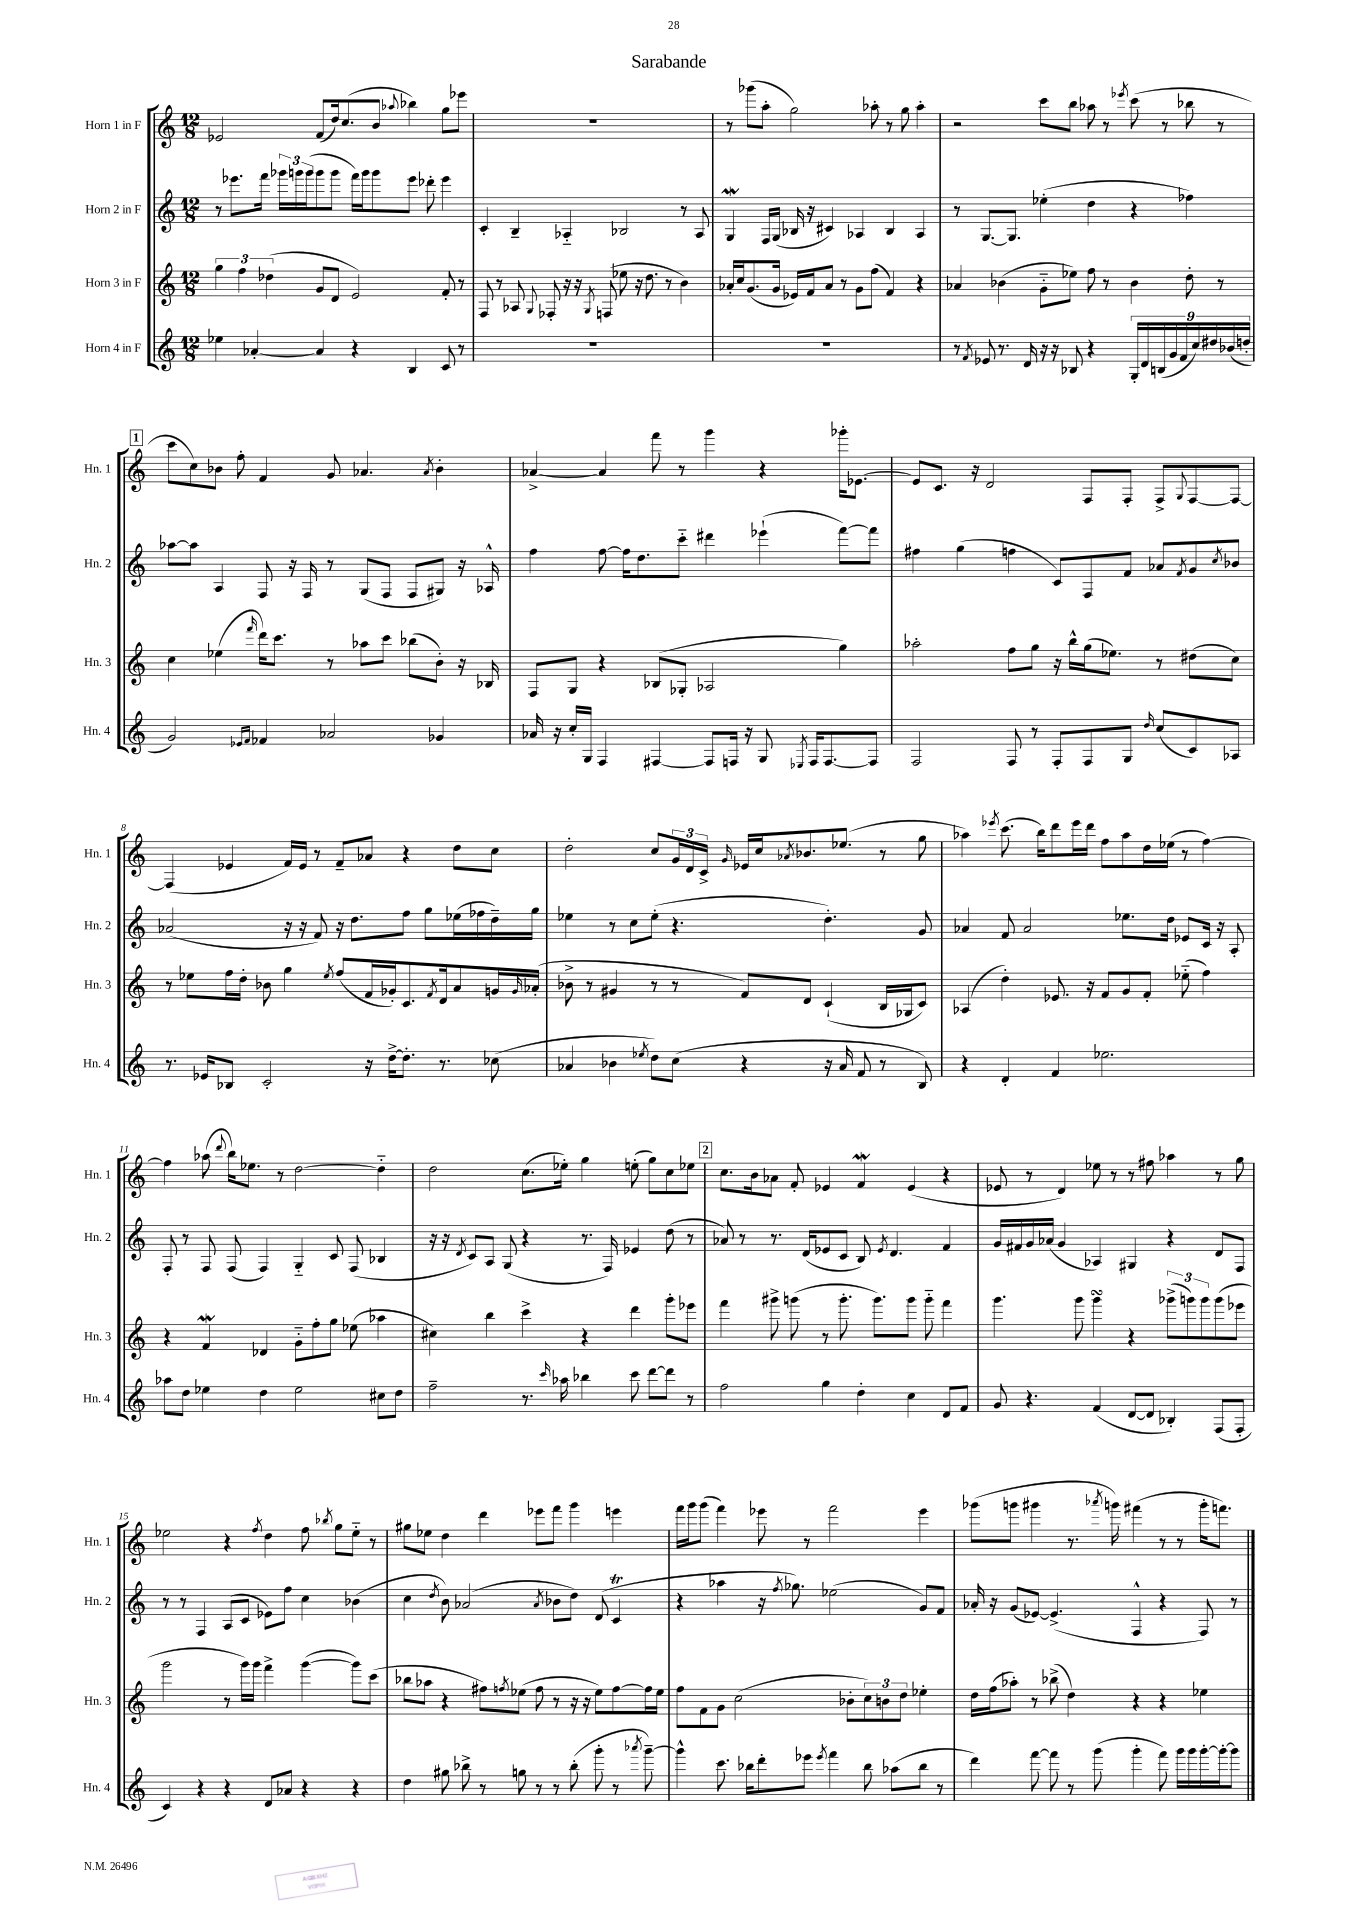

**kern	**kern	**kern	**kern
*part4	*part3	*part2	*part1
*staff4	*staff3	*staff2	*staff1
*I"Horn 4 in F	*I"Horn 3 in F	*I"Horn 2 in F	*I"Horn 1 in F
*I'Hn. 4	*I'Hn. 3	*I'Hn. 2	*I'Hn. 1
*clefG2	*clefG2	*clefG2	*clefG2
*k[]	*k[]	*k[]	*k[]
*M12/8	*M12/8	*M12/8	*M12/8
=1	=1	=1	=1
4ee-X\	6gg\	8r	2e-X/
.	.	8.eee-X\L	.
.	6ff\	.	.
[4a-X'/	.	.	.
.	.	16fff\Jk	.
.	(6dd-X\	.	.
.	.	24ggg-X\LL	.
.	.	24gggn\	.
.	.	(24ggg\J	.
4a-/]	8g/L	8ggg\	(8f/L
.	8d/J	8ggg\J	16dd/k)
.	.	.	(8.cc/
4r	2e/)	16fff\LL)	.
.	.	16ggg\J	.
.	.	8ggg\	8b/J
.	.	.	8qqaa-X/
4B/	.	8eee-\J	4bb-X\)
.	.	8ddd-X'\	.
8c/	8f'/	4eee-\	8gg\L
8r	8r	.	8eee-X\J
=2	=2	=2	=2
1.r	8F/	4c'/	1.r
.	8r	.	.
.	8A-X/	4B~/	.
.	8qqG/	.	.
.	8F-X'/	.	.
.	16r	4A-X/	.
.	16r	.	.
.	8qG/	.	.
.	(8Fn/	.	.
.	8ee-X\	2B-X/	.
.	16r	.	.
.	8.dd\	.	.
.	8r	.	.
.	4b\)	8r	.
.	.	8A-/	.
=3	=3	=3	=3
1.r	16a-X'/LL	4GW/	8r
.	16cc/J	.	.
.	(8.g/	.	(8ggg-X\L
.	.	16F/LL	8aa'\J
.	16g/Jk	(16G/JJ	.
.	16e-X/LL)	16B-X/	2gg\)
.	16f/J	16r	.
.	8a-/J	4c#X/)	.
.	8r	.	.
.	8g\L	4A-X/	.
.	(8ff\J	.	8aa-X'\
.	4f/)	4B-/	8r
.	.	.	8gg\
.	4r	4A-/	4aa-'\
=4	=4	=4	=4
8r	4a-X/	8r	2r
8qf/	.	.	.
8e-X/	.	[8.G/L	.
8.r	(4b-X\	.	.
.	.	8.G/J]	.
16d/	.	.	.
16r	8g\L	(4ee-X'\	8ccc\L
16r	.	.	.
8B-X/	8ee-X\J)	.	8bb\J
4r	8ff\	4dd\	8aa-X\
.	8r	.	8r
.	.	.	8qeee-X/
18G'/LL	4b-\	4r	(8ccc\
18d/	.	.	.
(18Bn/	.	.	.
.	.	.	8r
18g/	.	.	.
18f/	.	.	.
.	8dd'\	4ff-X\)	8bb-X\
18cc/)	.	.	.
18dd#X/	.	.	.
.	8r	.	8r
(18b-X/	.	.	.
18ddn'/JJ	.	.	.
!!LO:LB:g=z
!!LO:REH:place=s1:t=1
=5	=5	=5	=5
2g/)	4cc\	[8aa-X\L	8ccc\L
.	.	8aa-\J]	8cc\)
.	(4ee-X\	4A/	8b-X\J
.	.	.	8ff'\
16qqe-X/LL	.	.	.
16qqf/JJ	16qqfff/	.	.
4f-X/	16ddd\KL)	8F/	4f/
.	8.ccc\J	.	.
.	.	16r	.
.	.	16F/	.
2a-X/	8r	8r	8g/
.	8aa-X\L	(8G/L	4.a-X/
.	8ccc\J	8F/J	.
.	(8bb-X\L	8F/L	.
.	.	.	8qa-/
4g-X/	8b'\J)	8G#X/J)	4b-'\
.	16r	16r	.
.	16B-X/	16A-X^^/	.
=6	=6	=6	=6
16a-X/	8F/L	4ff\	[4a-X^/
16r	.	.	.
16cc'/LL	8G/J	.	.
16G/JJ	.	.	.
4F/	4r	[8ff\	4a-/]
.	.	16ff\KL]	.
.	.	8.dd\	.
[4F#X/	(8B-X/L	.	8fff\
.	8G-X'/J	8ccc\J	8r
8F#/L]	2A-X/	4ddd#X\	4ggg\
16Fn/Jk	.	.	.
16r	.	.	.
8G/	.	(4eee-X`\	4r
8qE-X/	.	.	.
16F/KL	.	.	.
[8.F/	.	.	.
.	4gg\)	[8fff\L)	16ggg-X'\KL
.	.	.	[8.e-X\J
8F/J]	.	8fff\J]	.
=7	=7	=7	=7
2F/	2aa-X'\	4ff#X\	8e-/L]
.	.	.	8.c/J
.	.	(4gg\	.
.	.	.	16r
.	.	.	2d/
8F/	8ff\L	4ffn\	.
8r	8gg\J	.	.
8F'/L	16r	8c/L)	.
.	16bb^^\LL	.	.
8F/	(16gg\J	8F/	8F/L
.	8.ee-X\J)	.	.
8G/J	.	8f/J	8F'/J
16qqdd/	.	.	.
(8cc/L	8r	8a-X/L	8F^/L
.	.	8qf/	8qqG/
8c/)	(8dd#X\L	8g/	[8F/
.	.	8qcc/	.
8A-X/J	8cc\J)	8b-X/J	8F/J_
!!LO:LB:g=z
=8	=8	=8	=8
8.r	8r	(2a-X/	(4F/]
.	8ee-X\L	.	.
16e-X/KL	.	.	.
8B-X/J	16ff\L	.	4e-X/
.	16dd'\JJ	.	.
2c'/	8b-X\	.	.
.	4gg\	16r	16f/LL)
.	.	16r	16e-/JJ
.	.	8f/)	8r
.	8qee-/	.	.
.	(8ff/L	16r	8f~/L
.	.	8.dd\L	.
16r	16f/L	.	8a-X/J
[16dd^\KL	16g-X'/J)	.	.
8.dd'\J]	8.c/	8ff\J	4r
.	.	8gg\L	.
.	8qf/	.	.
8.r	16d/k	.	.
.	8a/	(16ee-X\L	8dd\L
.	.	16ff-X\	.
(8cc-X\	16gn/L	16dd~\)	8cc\J
.	16qqg/	.	.
.	(16a-X'/JJ	16gg\JJ	.
=9	=9	=9	=9
4a-X/	8b-X^\	4ee-X\	2dd'\
.	8r	.	.
4b-X\	4g#X/	8r	.
.	.	8cc\L	.
8qee-X/	.	.	.
8dd\L)	8r	(8ee-'\J	8cc/L
(8cc\J	8r	4.r	24g/L
.	.	.	24d/
.	.	.	24c^/JJ
.	.	.	16qqg/
4r	8f/L)	.	16e-X/LL
.	.	.	16cc/J
.	.	.	8qa-X/
.	8d/J	.	8.b-X/
16r	(4c`/	4.dd'\)	.
16a-/	.	.	(8.ee-X/J
8f/	.	.	.
8r	16B/LL	.	8r
.	16G-X/J	.	.
8B/)	8c/J)	8g/	8gg\
=10	=10	=10	=10
4r	(4A-X/	4a-X/	4aa-X\)
.	.	.	8qeee-X/
4d'/	4dd'\)	8f/	(8.ccc\
.	.	2a-/	.
.	.	.	16bb\KL)
4f/	8.e-X/	.	8ddd\
.	.	.	16eee-\L
.	16r	.	16ddd\JJ
2.ee-X\	8f/L	.	8ff\L
.	8g/	8.ee-X\L	8aa-\
.	8f'/J	.	16dd\L
.	.	16dd\Jk	(16ee-X\JJ
.	(8ee-X\	8e-X/L	8r
.	4ff\)	16c/Jk	[4ff\)
.	.	16r	.
.	.	8A'/	.
!!LO:LB:g=z
=11	=11	=11	=11
8aa-X\L	4r	8F'/	4ff\]
8dd\J	.	8r	.
4ee-X\	4fw/	8F/	(8aa-X\
.	.	.	8qqddd/
.	.	(8F/	16bb\KL)
.	.	.	8.ee-X\J
4dd\	4d-X/	4F/)	.
.	.	.	8r
2ee-\	8g\L	4G/	[2dd\
.	8ff'\	.	.
.	8gg\J	8c/	.
.	(8ee-X\	(8F/	.
8cc#X\L	4aa-X\	4B-X/	4dd\]
8dd\J	.	.	.
=12	=12	=12	=12
2ff~\	4cc#X\)	16r	2dd\
.	.	16r	.
.	.	8qd/	.
.	.	8c/L)	.
.	4bb\	8A/J	.
.	.	(8G/	.
8.r	4ccc^\	4r	(8.cc\L
16qqccc/	.	.	.
16aa-X\	.	.	16ee-X'\Jk)
4bb-X\	4r	8.r	4gg\
.	.	16F/)	.
8ccc\	4ddd\	4e-X/	(8een'\
[8ddd\L	.	.	8gg\L)
8ddd\J]	8ggg'\L	(8dd\	8cc\
8r	8eee-X\J	8r	8ee-X\J
!!LO:REH:place=s1:t=2
=13	=13	=13	=13
2ff\	4fff\	8a-X/)	8.cc\L
.	.	8r	.
.	.	.	16b\k
.	8ggg#X^\	8.r	8a-X\J
.	(8gggn\	.	8f'/
.	.	(16d/KL	.
4gg\	8r	8e-X/	4e-X/
.	8.ggg'\	8c/J	.
4dd'\	.	8B/)	4fw/
.	8.ggg\L)	.	.
.	.	8qe-/	.
.	.	4.d/	.
4cc\	8ggg\J	.	(4e-/
.	8ggg\	.	.
8d/L	4fff\	4f/	4r
8f/J	.	.	.
=14	=14	=14	=14
8g/	4.ggg\	16g/LL	8e-X/
.	.	16f#X/	.
4.r	.	16g/	8r
.	.	(16a-X/JJ	.
.	.	4g/	4d/)
.	8ggg\	.	.
(4f/	4gggsSSS\	4A-X/)	8ee-X\
.	.	.	8r
[8d/L	4r	4G#X/	8r
8d/J]	.	.	8ff#X\
4B-X'/)	(12ggg-X^\L	4r	4aa-X\
.	12gggn\)	.	.
.	12ggg\	.	.
(8F/L	(8ggg\	8d/L	8r
8F'/J	8eee-X\J	8F/J	8gg\
!!LO:LB:g=z
=15	=15	=15	=15
4c/)	2ggg\	8r	2ee-X\
.	.	8r	.
4r	.	4F/	.
4r	8r	(8A/L	4r
.	16ggg\LL)	8c/J	.
.	16ggg\JJ	.	.
.	.	.	8qff/
8d/L	4fff^\	8e-X\L)	4dd\
8a-X/J	.	8ff\J	.
4r	([4ggg\	4cc\	8ff\
.	.	.	8qbb-X/
.	.	.	8gg\L
4r	8ggg\L])	(4b-X\	8ee-\J
.	(8ccc\J	.	8r
=16	=16	=16	=16
4dd\	8bb-X\L	4cc\	8gg#X\L
.	8aa-X\J	.	8ee-X\J
.	.	8qdd/	.
8gg#X\	4r	8b\)	4dd\
8bb-X^\	.	(2a-X/	.
8r	8ff#X\L)	.	4ddd\
.	8qffn/	.	.
8ggn\	(8ee-X\J	.	.
8r	8ff\	.	8eee-X\L
.	.	8qa-/	.
8r	8r	8b-X\L	8fff\J
(8bb-'\	16r	8dd\J)	4ggg\
.	16r	.	.
8ggg'\	8ee-\L)	(8d/	.
8r	[8ff\	4cT/	4eeen\
8qaaa-X/	.	.	.
[8ggg~\)	16ff\L]	.	.
.	16ee-\JJ	.	.
=17	=17	=17	=17
4ggg^^\]	8ff\L	4r	16fff\LL
.	.	.	16ggg\J
.	8f\	.	(8ggg\J
8.ccc\	8g\J	4aa-X\	4fff\)
.	(2cc\	.	.
16bb-X\KL	.	.	.
8ddd'\	.	16r	8eee-X\
.	.	8qff/	.
.	.	8.gg-X\)	.
8eee-X\J	.	.	8r
8qeee-/	.	.	.
4fff\	.	(2ee-X\	2fff\
.	8b-X'\L	.	.
8bb-\	12cc\)	.	.
.	12bn\	.	.
(8aa-X\L	.	.	.
.	12dd\J	.	.
8bb-\J	4ee-X'\	8g/L)	4eee-\
8r	.	8f/J	.
=18	=18	=18	=18
4ddd\)	16dd\LL	16a-X'/	(8ggg-X\L
.	(16ff\J	16r	.
.	8aa-X'\J)	(8g/L	8gggn\J
[8fff\	8r	[8e-X/J)	4ggg#X\
8fff\]	(8bb-X^\	(4.e-^/]	.
8r	4dd\)	.	8.r
(8ggg\	.	.	.
.	.	.	8qaaa-X/
.	.	.	16gggn\)
4ggg'\	4r	4F^^/	(4fff#X\
8fff\)	4r	4r	8r
16ggg\LL	.	.	8r
16ggg\	.	.	.
[16ggg'\	4ee-X\	8F/)	16ggg'\KL
16ggg'\J_	.	.	8.fffn\J)
8ggg\J]	.	8r	.
==	==	==	==
*-	*-	*-	*-
